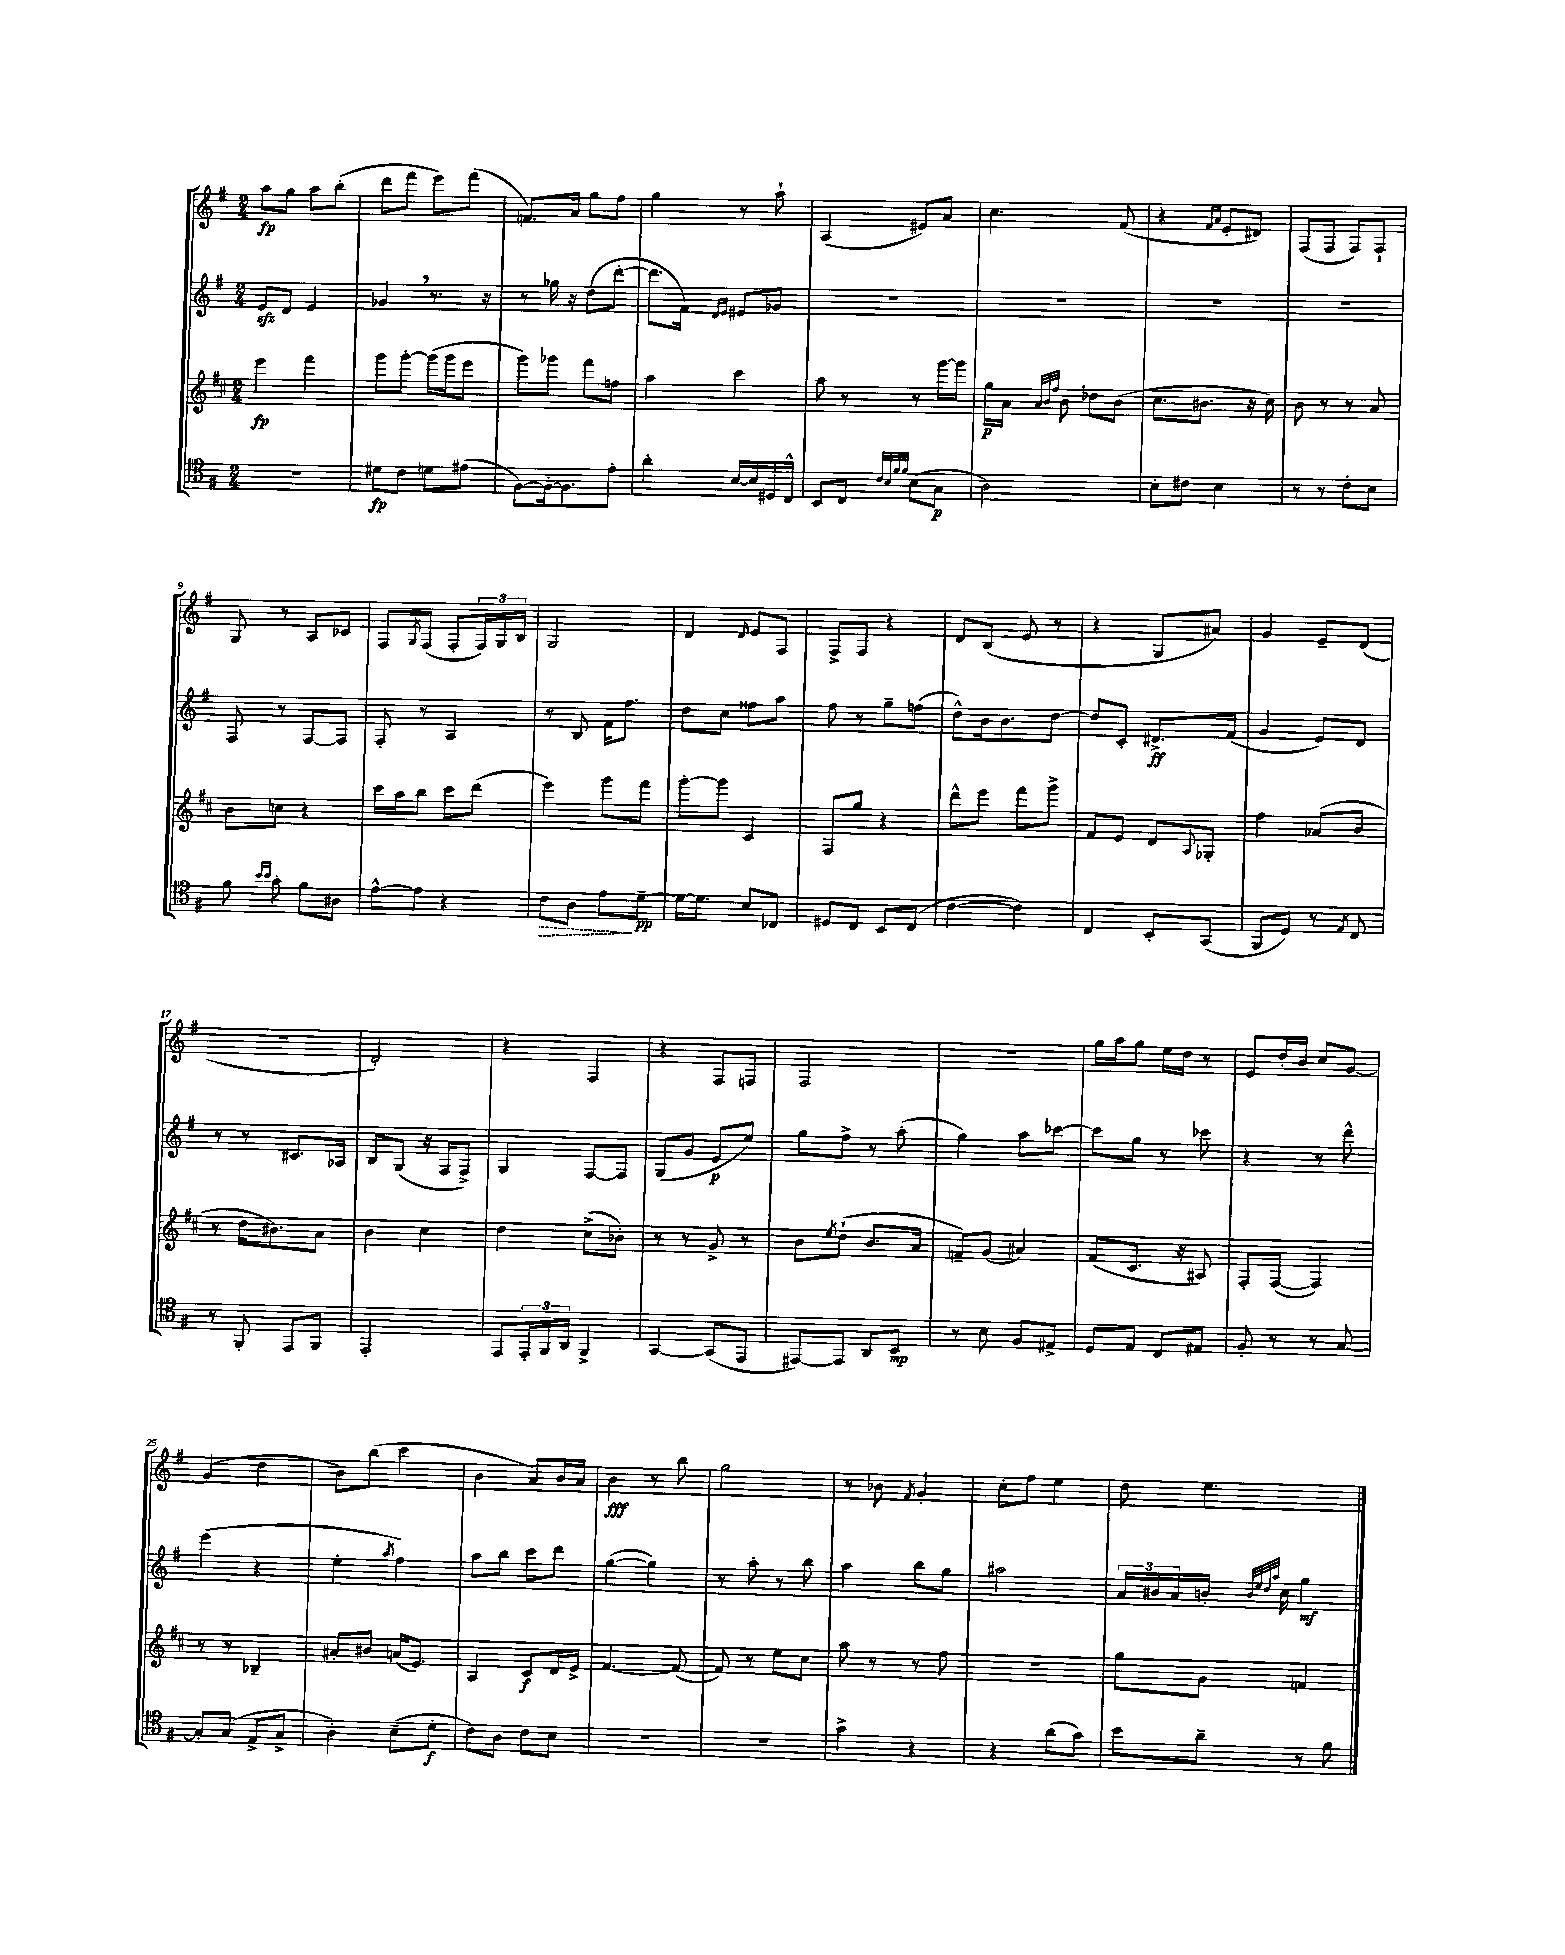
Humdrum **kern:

**kern	**dynam	**kern	**dynam	**kern	**dynam	**kern	**dynam
*part4	*part4	*part3	*part3	*part2	*part2	*part1	*part1
*staff4	*staff4	*staff3	*staff3	*staff2	*staff2	*staff1	*staff1
*clefC4	*	*clefG2	*	*clefG2	*	*clefG2	*
*k[f#]	*	*k[f#c#]	*	*k[f#]	*	*k[f#]	*
*M2/4	*	*M2/4	*	*M2/4	*	*M2/4	*
=1	=1	=1	=1	=1	=1	=1	=1
2r	.	4eee\	fp	8ezz/L	.	8aa\L	fp
.	.	.	.	8d/J	.	8gg\J	.
.	.	4fff#\	.	4e/	.	8aa\L	.
.	.	.	.	.	.	(8bb'\J	.
=2	=2	=2	=2	=2	=2	=2	=2
8d#X\L	fp	8ggg\L	.	4g-X,/	.	8ddd\L	.
8c\J	.	[8ggg'\J	.	.	.	8fff#\J	.
8dn\L	.	(16ggg\LL]	.	8.r	.	8eee\L)	.
.	.	16ggg\J	.	.	.	.	.
(8e#X\J	.	8eee\J	.	.	.	(8fff#\J	.
.	.	.	.	16r	.	.	.
=3	=3	=3	=3	=3	=3	=3	=3
[8F#\L)	.	8ggg\L)	.	8r	.	8.fn/L)	.
16F#'\k_	.	8ggg-X\J	.	16gg-X\	.	.	.
8.F#\]	.	.	.	16r	.	16a/Jk	.
.	.	8fff#\L	.	(8dd\L	.	8gg\L	.
8e'\J	.	8ffn\J	.	[8ddd'\J	.	8ff#\J	.
=4	=4	=4	=4	=4	=4	=4	=4
4a'\	.	4aa\	.	8.ddd\L]	.	4gg\	.
.	.	.	.	16f#\Jk)	.	.	.
.	.	.	.	16qqd/LL	.	.	.
.	.	.	.	16qqe/JJ	.	.	.
[16B/LL	.	4ccc#\	.	8e#X/L	.	8r	.
16B/]	.	.	.	.	.	.	.
16D#X/	.	.	.	8g-X/J	.	8aa`\	.
16C^^/JJ	.	.	.	.	.	.	.
=5	=5	=5	=5	=5	=5	=5	=5
8BB/L	.	8aa\	.	2r	.	(4A/	.
8C/J	.	8r	.	.	.	.	.
32qqc/LLL	.	.	.	.	.	.	.
32qqB/	.	.	.	.	.	.	.
32qqf#/	.	.	.	.	.	.	.
32qqf#/JJJ	.	.	.	.	.	.	.
(8B\L	.	8r	.	.	.	8e#X/L)	.
8G\J	p	[16ggg\LL	.	.	.	8a/J	.
.	.	16ggg\JJ]	.	.	.	.	.
=6	=6	=6	=6	=6	=6	=6	=6
2A\)	.	16gg\LL	p	2r	.	4.cc\	.
.	.	16a\JJ	.	.	.	.	.
.	.	32qqa/LLL	.	.	.	.	.
.	.	32qqb/	.	.	.	.	.
.	.	32qqff#/JJJ	.	.	.	.	.
.	.	8b\	.	.	.	.	.
.	.	8dd-X\L	.	.	.	.	.
.	.	(8b\J	.	.	.	(8f#/	.
=7	=7	=7	=7	=7	=7	=7	=7
8B'\L	.	8.cc#\L	.	2r	.	4r	.
8c#X\J	.	.	.	.	.	.	.
.	.	8.b#X\J	.	.	.	.	.
.	.	.	.	.	.	16qqf#/LL	.
.	.	.	.	.	.	16qqa/JJ	.
4B\	.	.	.	.	.	8e'/L	.
.	.	16r	.	.	.	8d#X/J)	.
.	.	16cc#\)	.	.	.	.	.
=8	=8	=8	=8	=8	=8	=8	=8
8r	.	8b\	.	2r	.	(8F#/L	.
8r	.	8r	.	.	.	8F#/J	.
8c'\L	.	8r	.	.	.	8F#/L)	.
8B\J	.	8a/	.	.	.	8F#`/J	.
!!LO:LB:g=z
=9	=9	=9	=9	=9	=9	=9	=9
8f#\	.	8b\L	.	8F#/	.	8G/	.
16qqb/LL	.	.	.	.	.	.	.
16qqb/JJ	.	.	.	.	.	.	.
8g'\	.	8ccn\J	.	8r	.	8r	.
8f#\L	.	4r	.	[8F#/L	.	8A/L	.
8A#X\J	.	.	.	8F#/J]	.	8c-X/J	.
=10	=10	=10	=10	=10	=10	=10	=10
[8e^^\L	.	16ccc#\LL	.	8F#'/	.	8F#/L	.
.	.	16aa\J	.	.	.	.	.
.	.	.	.	.	.	8qG/	.
8e\J]	.	8bb\J	.	8r	.	(8F#/J	.
4r	.	8ccc#\L	.	4A/	.	8F#'/L	.
.	.	(8ddd\J	.	.	.	24F#/L)	.
.	.	.	.	.	.	24G/	.
.	.	.	.	.	.	24B/JJ	.
=11	=11	=11	=11	=11	=11	=11	=11
!	!LO:HP:b	!	!	!	!	!	!
8c\L	>	4eee\)	.	8r	.	2G/	.
8A\J	.	.	.	8B/	.	.	.
8e\L	.	8ggg\L	.	16f#\KL	.	.	.
.	.	.	.	8.ff#\J	.	.	.
[8d~\J	] pp	8fff#\J	.	.	.	.	.
=12	=12	=12	=12	=12	=12	=12	=12
16d\KL_	.	[8ggg'\L	.	8dd\L	.	4d/	.
8.d\J]	.	.	.	.	.	.	.
.	.	8ggg\J]	.	8cc\J	.	.	.
.	.	.	.	.	.	16qqd/	.
8B/L	.	4c#/	.	8ff##X\L	.	8e/L	.
8C-X/J	.	.	.	8aa\J	.	8F#/J	.
=13	=13	=13	=13	=13	=13	=13	=13
8D#X/L	.	8F#/L	.	8ff#\	.	8F#^/L	.
8C/J	.	8gg/J	.	8r	.	8F#/J	.
8BB/L	.	4r	.	8gg~\L	.	4r	.
(8C/J	.	.	.	(8ffn\J	.	.	.
=14	=14	=14	=14	=14	=14	=14	=14
[4c\	.	8ddd^^\L	.	8dd^^\L)	.	8d/L	.
.	.	8eee\J	.	16b\k	.	(8B/J	.
.	.	.	.	8.b\	.	.	.
4c\])	.	8fff#\L	.	.	.	8e/	.
.	.	8ggg^\J	.	[8dd\J	.	8r	.
=15	=15	=15	=15	=15	=15	=15	=15
4C/	.	8f#/L	.	8dd/L]	.	4r	.
.	.	8e/J	.	8c'/J	.	.	.
8BB'/L	.	8d/L	.	8.d#X^/L	ff	8G/L	.
.	.	8qqA/	.	.	.	.	.
(8GG/J	.	8G-X'/J	.	.	.	8a#X/J)	.
.	.	.	.	(16f#/Jk	.	.	.
=16	=16	=16	=16	=16	=16	=16	=16
8FF#/L	.	4ff#\	.	4g/	.	4g/	.
8D/J)	.	.	.	.	.	.	.
8r	.	(8a-X/L	.	8e/L)	.	8e~/L	.
8qE/	.	.	.	.	.	.	.
8C/	.	8b/J	.	8d/J	.	(8d/J	.
!!LO:LB:g=z
=17	=17	=17	=17	=17	=17	=17	=17
8r	.	8r	.	8r	.	2r	.
8FF#'/	.	16dd\KL	.	8r	.	.	.
.	.	8.b#X\)	.	.	.	.	.
8EE/L	.	.	.	8.c#X/L	.	.	.
8FF#/J	.	8a\J	.	.	.	.	.
.	.	.	.	16A-X/Jk	.	.	.
=18	=18	=18	=18	=18	=18	=18	=18
2EE'/	.	4b\	.	8B/L	.	2d'/)	.
.	.	.	.	(8G/J	.	.	.
.	.	4cc#\	.	16r	.	.	.
.	.	.	.	16F#/KL	.	.	.
.	.	.	.	8F#^/J)	.	.	.
=19	=19	=19	=19	=19	=19	=19	=19
8EE/L	.	4dd\	.	4G/	.	4r	.
24EE'/L	.	.	.	.	.	.	.
24FF#/	.	.	.	.	.	.	.
24AA/JJ	.	.	.	.	.	.	.
4FF#^/	.	(8cc#^\L	.	[8F#/L	.	4F#/	.
.	.	8b-X'\J)	.	8F#/J]	.	.	.
=20	=20	=20	=20	=20	=20	=20	=20
[4GG/	.	8r	.	(8G/L	.	4r	.
.	.	8r	.	8g/J	.	.	.
(8GG/L]	.	8g^/	.	8e/L	p	8F#/L	.
8EE/J	.	8r	.	8ee/J)	.	8Fn/J	.
=21	=21	=21	=21	=21	=21	=21	=21
[8EE#X/L)	.	8b\L	.	8gg\L	.	2F#/	.
.	.	8qee/	.	.	.	.	.
8EE#/J]	.	(8dd`\J	.	8ff#^\J	.	.	.
8AA/L	.	8.b/L	.	8r	.	.	.
8BB/J	mp	.	.	(8aa'\	.	.	.
.	.	16a/Jk	.	.	.	.	.
=22	=22	=22	=22	=22	=22	=22	=22
8r	.	8fn~/L)	.	4gg\)	.	2r	.
8B\	.	(8g/J	.	.	.	.	.
8F#/L	.	4a#X/)	.	8aa\L	.	.	.
8E#X^/J	.	.	.	[8ccc-X\J	.	.	.
=23	=23	=23	=23	=23	=23	=23	=23
8D/L	.	(8f#/L	.	8ccc-\L]	.	16gg\LL	.
.	.	.	.	.	.	16aa\J	.
8E/J	.	8.c#/J	.	8gg\J	.	8gg\J	.
8C/L	.	.	.	8r	.	16ee\LL	.
.	.	16r	.	.	.	16dd\JJ	.
8E#X/J	.	8A#X/)	.	8ccc-X\	.	8r	.
=24	=24	=24	=24	=24	=24	=24	=24
8F#'/	.	8F#'/L	.	4r	.	8e/L	.
8r	.	([8F#/J	.	.	.	16dd'/L	.
.	.	.	.	.	.	16b/JJ	.
8r	.	4F#/])	.	8r	.	8cc/L	.
[8G/	.	.	.	8ddd^^\	.	[8g/J	.
!!LO:LB:g=z
=25	=25	=25	=25	=25	=25	=25	=25
8G'/L]	.	8r	.	(4eee\	.	(4g/]	.
(8G/J	.	8r	.	.	.	.	.
8E^/L	.	4B-X~/	.	4r	.	4dd\	.
8G^/J	.	.	.	.	.	.	.
=26	=26	=26	=26	=26	=26	=26	=26
4A'\)	.	8a#X'/L	.	4ee'\	.	8b\L)	.
.	.	8b#X/J	.	.	.	(8bb\J	.
.	.	.	.	8qaa/	.	.	.
(8B~\L	.	(16an/KL	.	4ff#\)	.	4ccc\	.
.	.	8.e/J)	.	.	.	.	.
8d'\J	f	.	.	.	.	.	.
=27	=27	=27	=27	=27	=27	=27	=27
8c\L)	.	4A/	.	8aa\L	.	4b\	.
8A\J	.	.	.	8bb\J	.	.	.
8c\L	.	8c#/L	f	8ccc\L	.	8a/L)	.
8B\J	.	16d/L	.	8ddd\J	.	16b/L	.
.	.	16e^/JJ	.	.	.	16a/JJ	.
=28	=28	=28	=28	=28	=28	=28	=28
2r	.	[4.f#/	.	([4gg\	.	4b\	fff
.	.	.	.	4gg\])	.	8r	.
.	.	(8f#/_	.	.	.	8bb\	.
=29	=29	=29	=29	=29	=29	=29	=29
2r	.	8f#/])	.	8r	.	2gg\	.
.	.	8r	.	8aa'\	.	.	.
.	.	8ee\L	.	8r	.	.	.
.	.	8cc#\J	.	8bb\	.	.	.
=30	=30	=30	=30	=30	=30	=30	=30
4g^\	.	8aa\	.	4aa\	.	8r	.
.	.	8r	.	.	.	8b-X\	.
.	.	.	.	.	.	8qf#/	.
4r	.	8r	.	8bb\L	.	4g'/	.
.	.	8ff#\	.	8gg\J	.	.	.
=31	=31	=31	=31	=31	=31	=31	=31
4r	.	2r	.	2aa#X\	.	8cc'\L	.
.	.	.	.	.	.	8ff#\J	.
(8a\L	.	.	.	.	.	4ee\	.
8g\J)	.	.	.	.	.	.	.
=32	=32	=32	=32	=32	=32	=32	=32
8b\L	.	8gg\L	.	24a/LL	.	8dd\	.
.	.	.	.	24b#X/	.	.	.
.	.	.	.	24a/	.	.	.
8a~\J	.	8g\J	.	16bn'/JJ	.	4.ee\	.
.	.	.	.	32qqb/LLL	.	.	.
.	.	.	.	32qqee/	.	.	.
.	.	.	.	32qqdd/	.	.	.
.	.	.	.	32qqaa/JJJ	.	.	.
.	.	.	.	16cc\	.	.	.
8r	.	4fn/	.	4gg\	mf	.	.
8f#\	.	.	.	.	.	.	.
==	==	==	==	==	==	==	==
*-	*-	*-	*-	*-	*-	*-	*-
